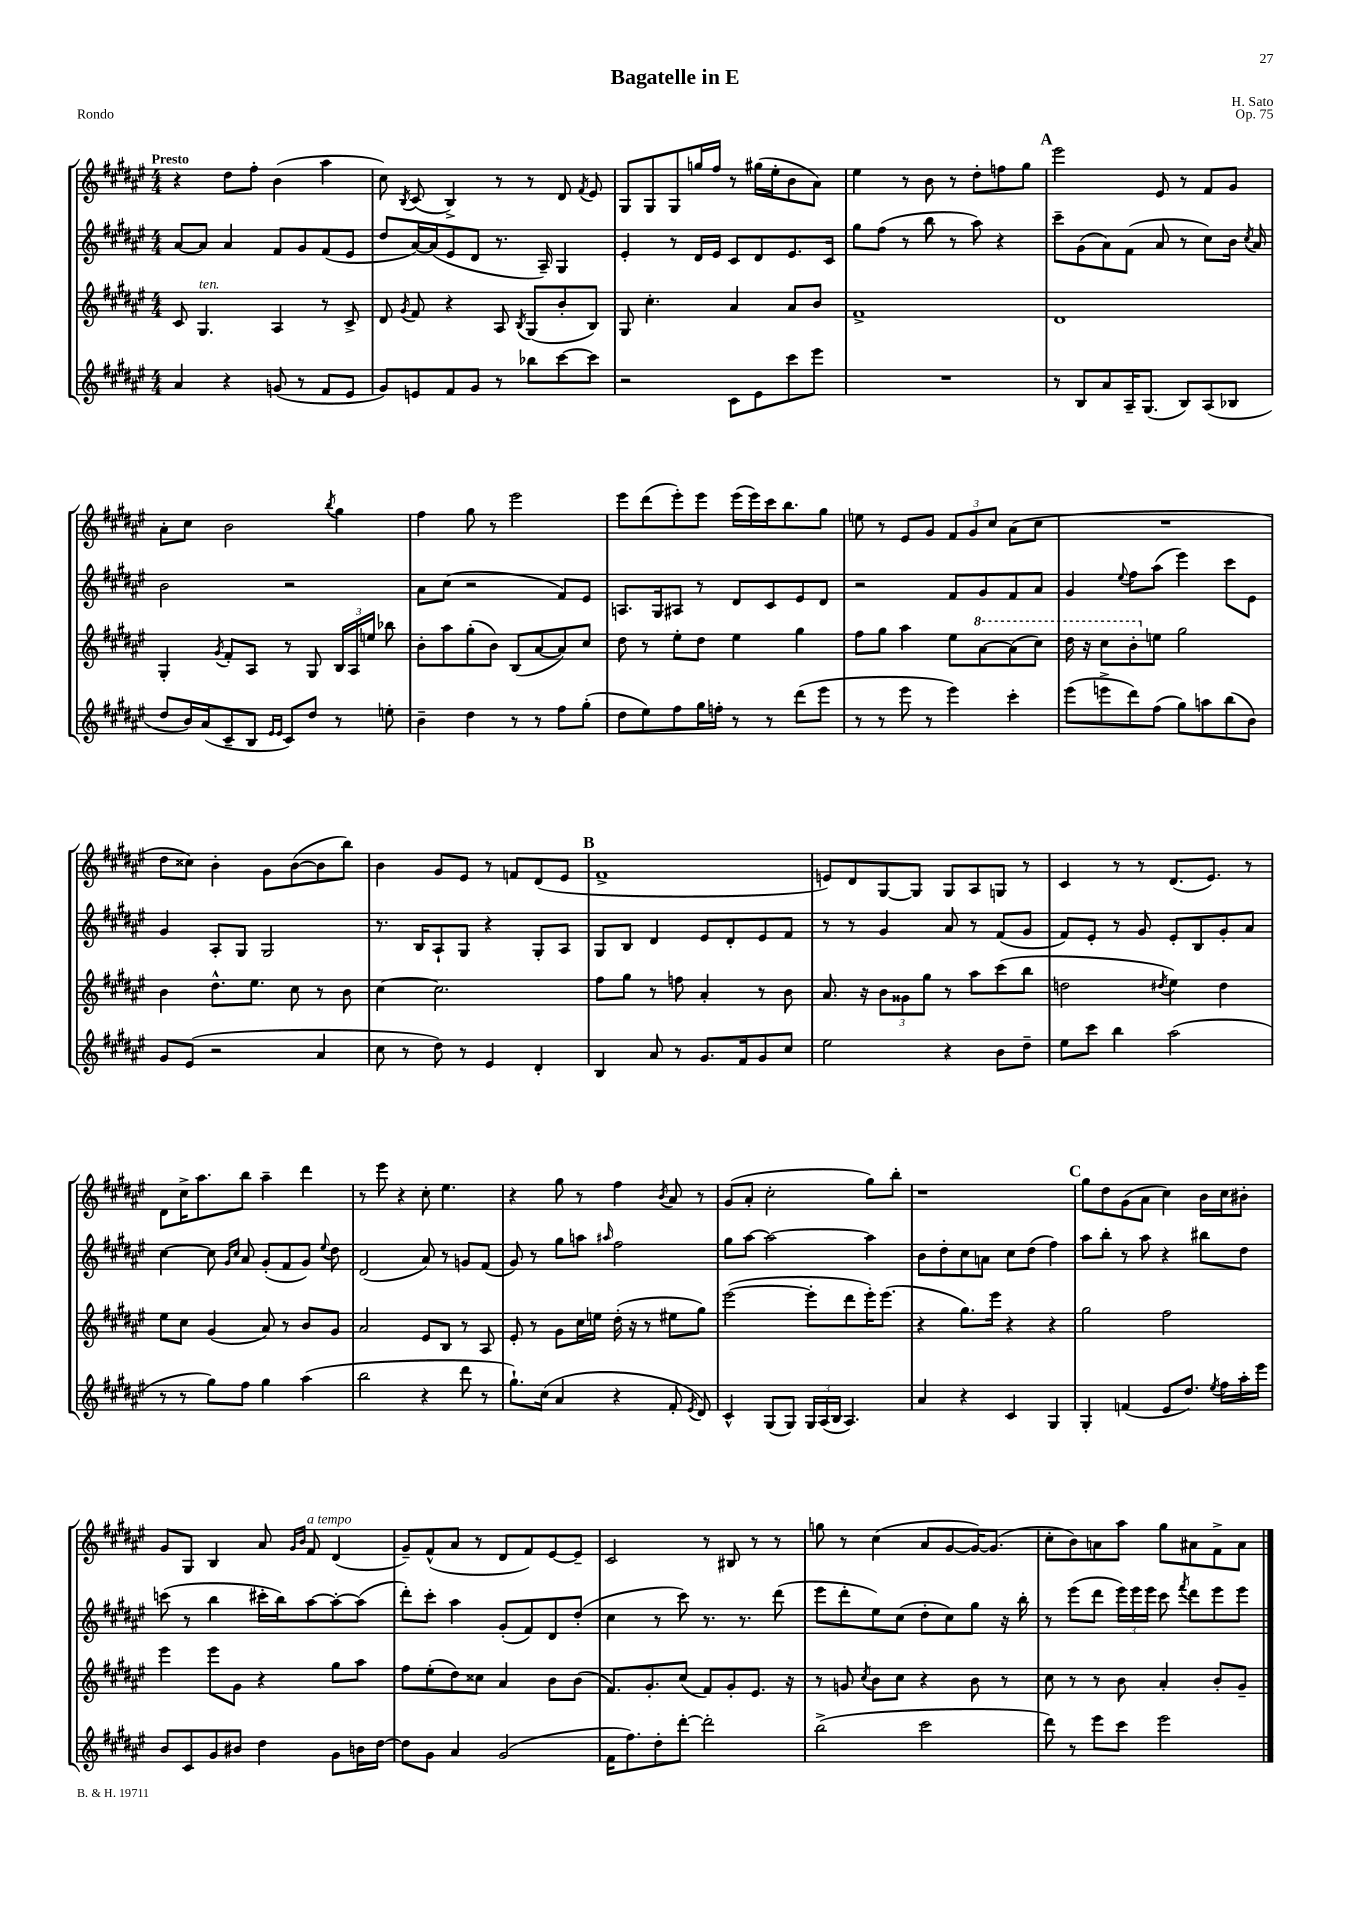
\header { title = "Bagatelle in E" composer = "H. Sato" opus = "Op. 75" piece = "Rondo" }
<<
\new StaffGroup <<
\new Staff = "s0" {
    \clef treble \key fis \major \numericTimeSignature \time 4/4 \tempo "Presto"
    \autoBeamOff r4 dis''8[ fis''8]-. b'4( ais''4 |
    cis''8) \acciaccatura { b8 } cis'8( b4->) r8 r8 dis'8 \acciaccatura { fis'8 } eis'8 |
    gis8[ gis8 gis8 g''16 fis''16] r8 gis''16[( eis''16-. b'8 ais'8]) |
    eis''4 r8 b'8 r8 dis''8[-. f''8 gis''8] |
    \mark \markup { \bold "A" } eis'''2 eis'8 r8 fis'8[ gis'8] |
    ais'8[-. cis''8] b'2 \acciaccatura { b''8 } gis''4 |
    fis''4 gis''8 r8 eis'''2 |
    eis'''8[ dis'''8( eis'''8-.) eis'''8] eis'''16[( eis'''16) cis'''16 b''8. gis''8] |
    e''8 r8 eis'8[ gis'8] \tuplet 3/2 { fis'8[ gis'8 cis''8] } ais'8[( cis''8] |
    R1 |
    dis''8[ cisis''8]) b'4-. gis'8[ b'8~( b'8 b''8]) |
    b'4 gis'8[ eis'8] r8 f'8[ dis'8( eis'8] |
    \mark \markup { \bold "B" } fis'1-> |
    e'8[) dis'8 gis8~ gis8] gis8[ ais8 g8] r8 |
    cis'4 r8 r8 dis'8.[( eis'8.]) r8 |
    dis'8[ cis''16-> ais''8. b''8] ais''4-- dis'''4 |
    r8 eis'''8 r4 cis''8-. eis''4. |
    r4 gis''8 r8 fis''4 \acciaccatura { b'8 } ais'8 r8 |
    gis'8[( ais'8]-. cis''2-. gis''8[) b''8]-. |
    r1 |
    \mark \markup { \bold "C" } gis''8[ dis''8 gis'8( ais'8] cis''4) b'16[ cis''16 bis'8]-. |
    gis'8[ gis8] b4 ais'8 \grace { gis'16[ b'16] } fis'8^\markup { \italic "a tempo" } dis'4( |
    gis'8[--) fis'8-^( ais'8] r8 dis'8[ fis'8) eis'8~ eis'8]-- |
    cis'2 r8 bis8 r8 r8 |
    g''8 r8 cis''4( ais'8[ gis'8~ gis'16~) gis'8.]( |
    cis''8[-. b'8) a'8 ais''8] gis''8[ ais'8 fis'8-> ais'8] \bar "|." |
}
\new Staff = "s1" {
    \clef treble \key fis \major \numericTimeSignature \time 4/4
    \autoBeamOff ais'8[~ ais'8] ais'4 fis'8[ gis'8 fis'8( eis'8] |
    dis''8[ ais'16~) ais'16( eis'8 dis'8] r8. ais16--) gis4 |
    eis'4-. r8 dis'16[ eis'16] cis'8[ dis'8 eis'8. cis'16] |
    gis''8[ fis''8]( r8 b''8 r8 ais''8) r4 |
    \mark \markup { \bold "A" } cis'''8[-- gis'8( ais'8) fis'8]( ais'8 r8 cis''8[) b'16] \acciaccatura { cis''8 } ais'16 |
    b'2 r2 |
    ais'8[ cis''8]( r2 fis'8[) eis'8] |
    a8.[ gis16 ais8] r8 dis'8[ cis'8 eis'8 dis'8] |
    r2 fis'8[ gis'8 fis'8 ais'8] |
    gis'4 \appoggiatura { eis''8 } fis''8[ ais''8]( eis'''4) cis'''8[ eis'8] |
    gis'4 ais8[-. gis8] gis2 |
    r8. b16[ ais8-! gis8] r4 gis8[-. ais8] |
    \mark \markup { \bold "B" } gis8[ b8] dis'4 eis'8[ dis'8-. eis'8 fis'8] |
    r8 r8 gis'4 ais'8 r8 fis'8[( gis'8] |
    fis'8[) eis'8]-. r8 gis'8 eis'8[-. b8 gis'8-. ais'8] |
    cis''4~ cis''8 \grace { gis'16[ cis''16] } ais'8 gis'8[-.( fis'8 gis'8]) \appoggiatura { eis''8 } dis''8 |
    dis'2( ais'8) r8 g'8[ fis'8]( |
    gis'8) r8 gis''8[ a''8] \grace { ais''16 } fis''2 |
    gis''8[ ais''8]~ ais''2~ ais''4 |
    b'8[ dis''8-. cis''8 a'8] cis''8[ dis''8]( fis''4) |
    \mark \markup { \bold "C" } ais''8[ b''8]-. r8 ais''8 r4 bis''8[ dis''8] |
    c'''8( r8 b''4 cis'''16[-. b''16) ais''8~ ais''8~-. ais''8]( |
    dis'''8[-.) cis'''8]-. ais''4 gis'8[-.( fis'8) dis'8 dis''8]-.( |
    cis''4 r8 cis'''8) r8. r8. dis'''8( |
    eis'''8[ dis'''8-. eis''8) cis''8]( dis''8[-. cis''8) gis''8] r16 b''16-. |
    r8 eis'''8[( dis'''8] \tuplet 3/2 { eis'''16[) eis'''16 eis'''16] } cis'''8 \acciaccatura { fis'''8 } dis'''8[ eis'''8 eis'''8] \bar "|." |
}
\new Staff = "s2" {
    \clef treble \key fis \major \numericTimeSignature \time 4/4
    \autoBeamOff cis'8 gis4.^\markup { \italic "ten." } ais4 r8 cis'8-> |
    dis'8 \acciaccatura { gis'8 } fis'8 r4 ais8 \acciaccatura { b8 } gis8[( b'8-. b8]) |
    gis8 cis''4.-. ais'4 ais'8[ b'8] |
    fis'1-> |
    \mark \markup { \bold "A" } dis'1 |
    gis4-. \acciaccatura { gis'8 } fis'8[-. ais8] r8 gis8 \tuplet 3/2 { b16[ ais16 e''16] } bes''8 |
    b'8[-. ais''8 gis''8-.( b'8]) b8[( ais'8~ ais'8) cis''8] |
    dis''8 r8 eis''8[-. dis''8] eis''4 gis''4 |
    fis''8[ gis''8] ais''4 eis''8[ \ottava #1 ais''8~ ais''8( cis'''8]) |
    dis'''16 r16 cis'''8[ b''8-. \ottava #0 e''8] gis''2 |
    b'4 dis''8.[-^ eis''8.] cis''8 r8 b'8 |
    cis''4~ cis''2. |
    \mark \markup { \bold "B" } fis''8[ gis''8] r8 f''8 ais'4-. r8 b'8 |
    ais'8. r16 \tuplet 3/2 { b'8[ gisis'8 gis''8] } r8 ais''8[ cis'''8( b''8] |
    d''2 \acciaccatura { dis''8 } eis''4) dis''4 |
    eis''8[ cis''8] gis'4( ais'8) r8 b'8[ gis'8] |
    ais'2 eis'8[ b8] r8 ais8 |
    eis'8-. r8 gis'8[ cis''16 e''16] dis''16-.( r16 r8 eis''8[ gis''8]) |
    eis'''2~( eis'''8[-. dis'''8 eis'''16-.) eis'''8.]( |
    r4 gis''8.[) eis'''16] r4 r4 |
    \mark \markup { \bold "C" } gis''2 fis''2 |
    eis'''4 eis'''8[ gis'8] r4 gis''8[ ais''8] |
    fis''8[ eis''8-.( dis''8) cisis''8] ais'4 b'8[ b'8]( |
    fis'8.[) gis'8.-. cis''8]( fis'8[) gis'8-. eis'8.] r16 |
    r8 g'8 \acciaccatura { cis''8 } b'8[ cis''8] r4 b'8 r8 |
    cis''8 r8 r8 b'8 ais'4-. b'8[-. gis'8]-- \bar "|." |
}
\new Staff = "s3" {
    \clef treble \key fis \major \numericTimeSignature \time 4/4
    \autoBeamOff ais'4 r4 g'8( r8 fis'8[ eis'8] |
    gis'8[) e'8 fis'8 gis'8] r8 bes''8[ cis'''8~ cis'''8] |
    r2 cis'8[ eis'8 cis'''8 eis'''8] |
    R1 |
    \mark \markup { \bold "A" } r8 b8[ ais'8 ais16-- gis8.]( b8[) ais8( bes8] |
    dis''8[ b'16) ais'16( cis'8-- b8] \grace { eis'16[ eis'16] } cis'8[) dis''8] r8 e''8-. |
    b'4-- dis''4 r8 r8 fis''8[ gis''8]-.( |
    dis''8[ eis''8) fis''8 gis''16 f''16]-. r8 r8 dis'''8[( eis'''8] |
    r8 r8 eis'''8 r8 eis'''4) cis'''4-. |
    eis'''8[( e'''8-> dis'''8) fis''8]( gis''8[) a''8 b''8( b'8]) |
    gis'8[ eis'8]( r2 ais'4 |
    cis''8 r8 dis''8) r8 eis'4 dis'4-. |
    \mark \markup { \bold "B" } b4 ais'8 r8 gis'8.[ fis'16 gis'8 cis''8] |
    eis''2 r4 b'8[ dis''8]-- |
    eis''8[ cis'''8] b''4 ais''2( |
    r8 r8 gis''8[) fis''8] gis''4 ais''4( |
    b''2 r4 dis'''8 r8 |
    gis''8.[-!) cis''16]( ais'4 r4 fis'8-. \acciaccatura { eis'8 } dis'8) |
    cis'4-^ gis8[( gis8]) \tuplet 3/2 { gis16[ ais16( b16] } ais4.) |
    ais'4 r4 cis'4 gis4 |
    \mark \markup { \bold "C" } gis4-. f'4( eis'8[ dis''8.]) \acciaccatura { eis''8 } fis''16[ ais''16-. eis'''16] |
    b'8[ cis'8 gis'8 bis'8] dis''4 gis'8[ b'16 dis''16]~ |
    dis''8[ gis'8] ais'4 gis'2( |
    fis'16[ fis''8.) dis''8-. dis'''8]~-. dis'''2-. |
    b''2->( cis'''2 |
    dis'''8) r8 eis'''8[ cis'''8] eis'''2 \bar "|." |
}
>>
>>
\layout { \context { \Score \remove "Bar_number_engraver" } }
